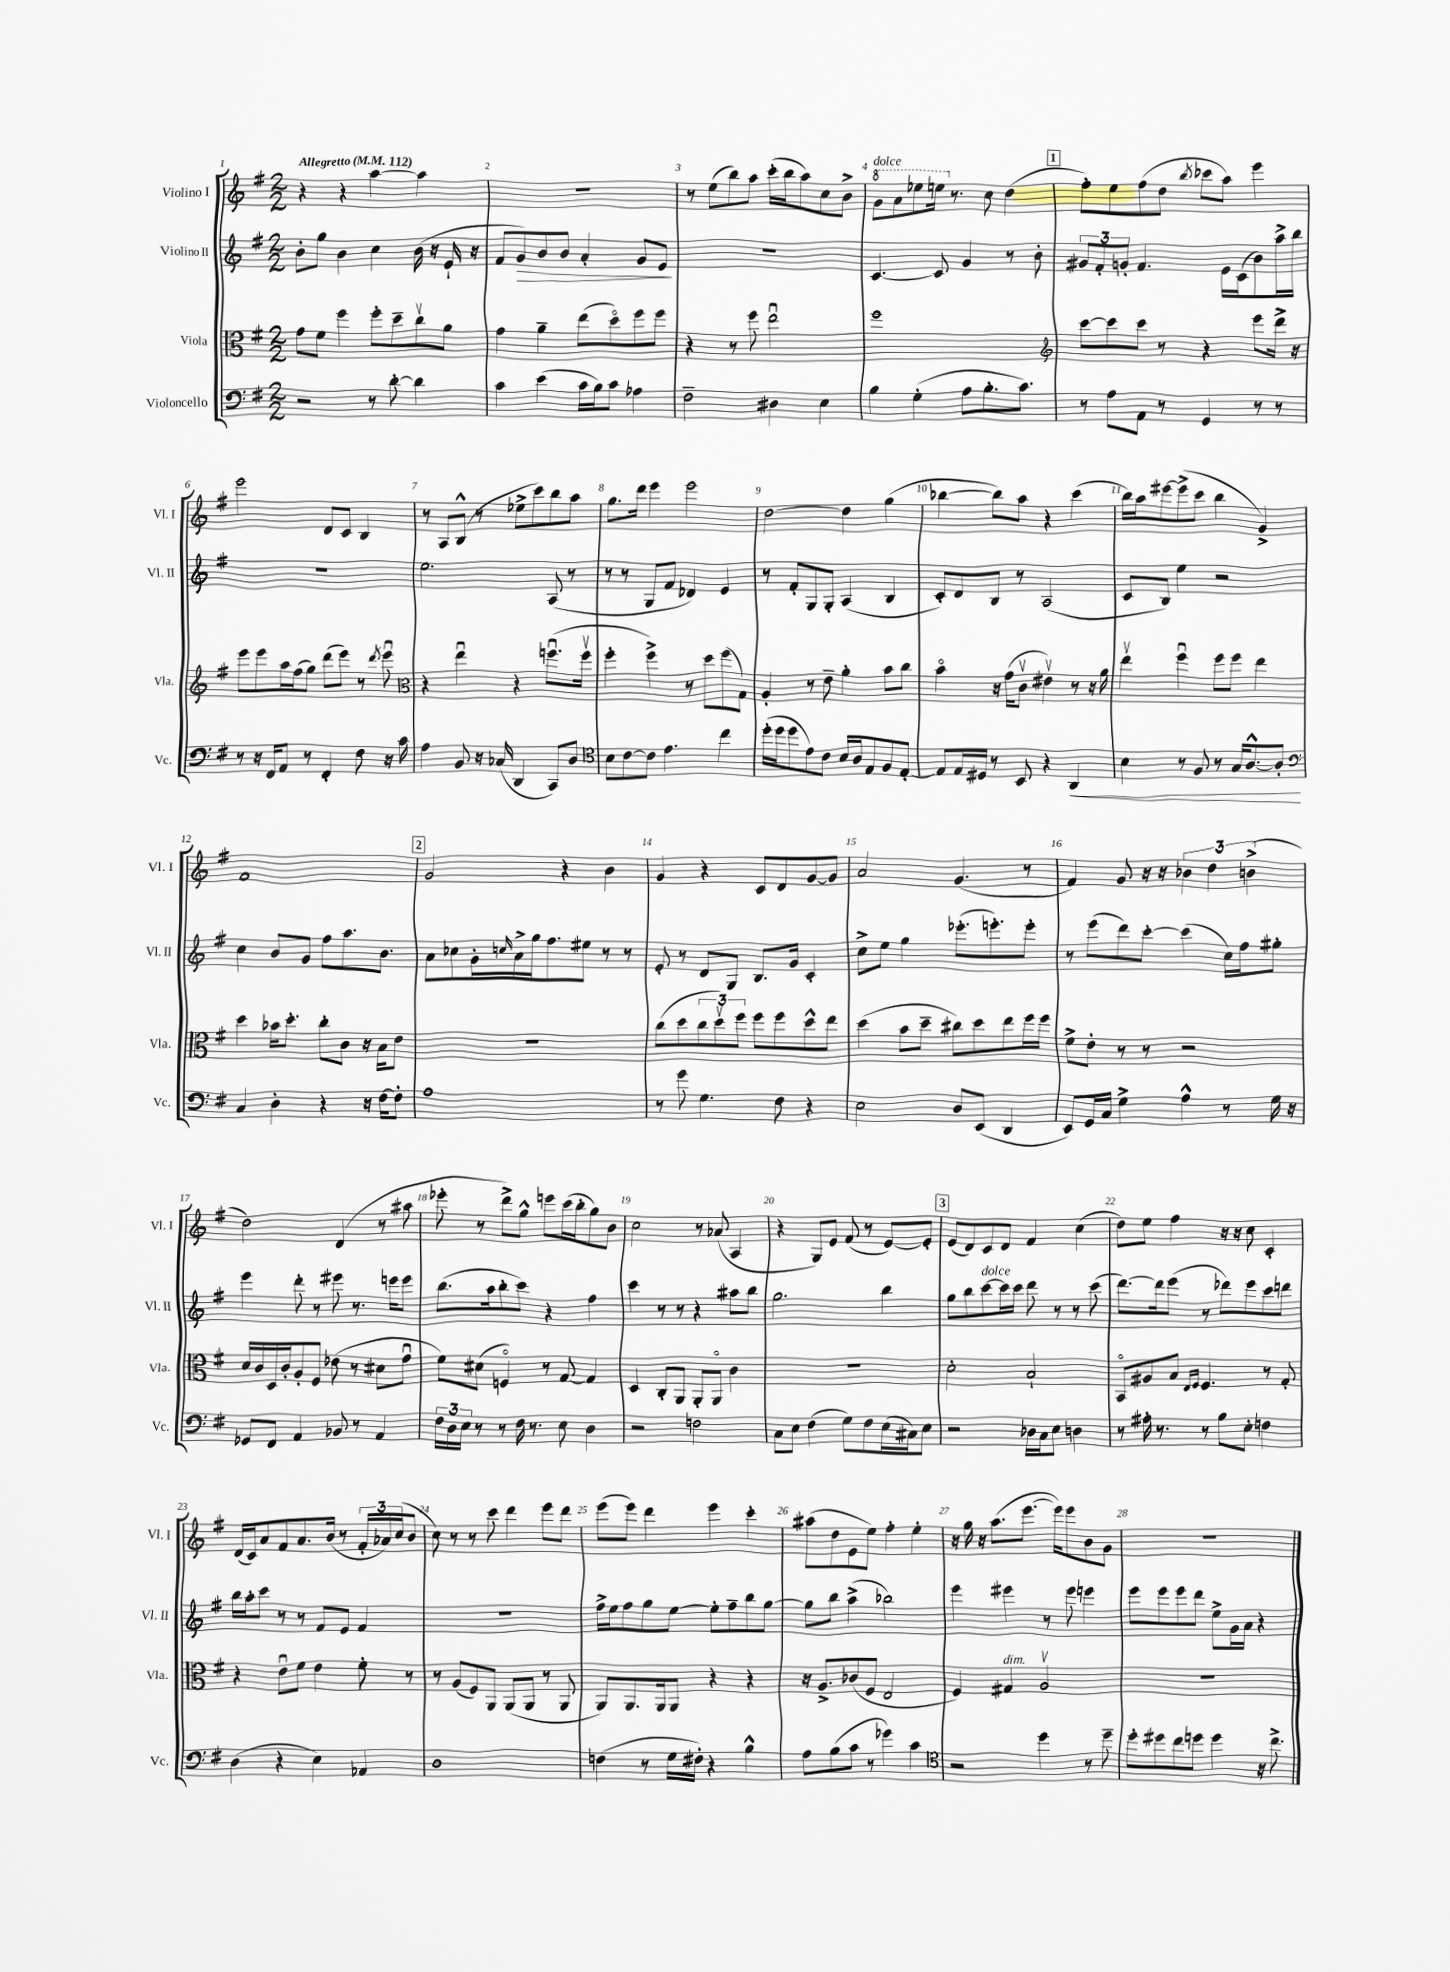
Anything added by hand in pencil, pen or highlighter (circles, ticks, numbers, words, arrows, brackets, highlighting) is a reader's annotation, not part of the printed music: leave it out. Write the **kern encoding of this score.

**kern	**kern	**kern	**kern
*staff4	*staff3	*staff2	*staff1
*clefF4	*clefC3	*clefG2	*clefG2
*k[f#]	*k[f#]	*k[f#]	*k[f#]
*M2/2	*M2/2	*M2/2	*M2/2
*MM112	*MM112	*MM112	*MM112
2r	8g	8b'	4r
.	8f#	8gg	.
.	4ff#	4b	4r
8r	8ff#'	4cc	[4aa
[8d'	8dd~	.	.
4d]	8ccv	(16b	4aa]
.	.	16r	.
.	8a	16e`	.
.	.	16r	.
=	=	=	=
4c	4g	8f#	1r
.	.	8g)	.
(4e	4a~	8b	.
.	.	8b	.
16c	(8ee	4a'	.
16B)	.	.	.
8c	8ddo)	.	.
4A-	8ff#	8g	.
.	8ff#	8e	.
=	=	=	=
2F#~	4r	1r	8r
.	.	.	(8ee
.	8r	.	8bb)
.	8ff#	.	8aa
4D#	2eeu	.	(16ccc'
.	.	.	16bb
.	.	.	8aa)
4E	.	.	8cc
.	.	.	8b^
=	=	=	=
4B	1ff#	[4.c	8gg
.	.	.	8aa
(4G'	.	.	8eee-
.	.	8c]	16eee
.	.	.	8.r
8A	.	4g	.
8.B'	.	.	8cc
.	.	8r	(4dd
8.c)	.	.	.
.	.	8b'	.
=	=	=	=
*	*clefG2	*	*
8r	[8ccc	12g#	8ff#')
.	.	12f#'	.
8A	8ccc]	.	8ee
.	.	12g'	.
8AA	8ccc	4.f#	(8ff#
8r	8r	.	8dd
.	.	.	8qbb
4GG	4r	.	8ccc-
.	.	16e	8aa)
.	.	(16c	.
8r	8eee	8b)	4eee
8r	16ddd^	16aa^	.
.	16r	16bb	.
=	=	=	=
8r	8eee	1r	2eee
16r	8eee	.	.
16FF#	.	.	.
8AA	16aa	.	.
.	(16ff#	.	.
8r	8gg)	.	.
4FF#'	(8ddd	.	8d
.	8eee)	.	8c
8F#	8r	.	4B
.	8qddd	.	.
16r	8eeeu	.	.
16c	.	.	.
=	=	=	=
*	*clefC3	*	*
4A	4r	2.ee	8r
.	.	.	8A
8BB	4eeu	.	(8B^^
16r	.	.	8r
(16C-	.	.	.
4DD	4r	.	8ee-^
.	.	.	8ccc)
8CC)	(8.ffu	(8A	8bb
8D	.	8r	8aa
.	16ffv	.	.
=	=	=	=
*clefC4	*	*	*
8B	4ff#'	8r	8.gg
[8c	.	8r	.
.	.	.	16ddd
8c]	4ff#^)	8G	4eee
4.e	.	8f#	.
.	8r	4d-)	2eee
.	8dd	.	.
4cc	(8ff#	4e	.
.	8G)	.	.
=	=	=	=
(16dd'	4A'	8r	[2dd
16dd	.	.	.
8dd	.	8f#'	.
8e)	8r	8G	.
8c	8e~	8G'	.
16B	4a'	(4A	4dd]
16A	.	.	.
8E	.	.	.
8F#	8b	4B	(4gg
[8E'	8cc	.	.
=	=	=	=
8E]	4bo	8c')	[4bb-
16E	.	8d	.
16D#	.	.	.
8r	16r	8B	8bb-])
.	(16g	.	.
8BB	8cv	8r	8aa
4r	4e#v)	(2A	4r
4AA	8r	.	(4ccc
.	16r	.	.
.	16a	.	.
=	=	=	=
4B	4eev	8c	16bb)
.	.	.	16aa
.	.	8B)	[8eee#
8r	4ff#u	4ee	(8eee#^]
8F#	.	.	8ccc
8r	8ff#	2r	4bb
16G	8ff#	.	.
[8.A^^	.	.	.
.	4ee	.	4g^)
8A']	.	.	.
=	=	=	=
*clefF4	*	*	*
4C	4dd	4cc	1f#
4D'	16b-	8b	.
.	8.dd'	.	.
.	.	8g	.
4r	8cc'	8ff#	.
.	8c	8.aa	.
16r	16r	.	.
[16F#	16B	8.b	.
8F#']	8e	.	.
=	=	=	=
1A	1r	8a	2g
.	.	8cc-	.
.	.	16g'	.
.	.	16qqcc	.
.	.	16a^	.
.	.	16gg	.
.	.	8.ff#	.
.	.	.	4r
.	.	8ee#	.
.	.	8r	4b
.	.	8r	.
=	=	=	=
8r	(8cc	8e'	4g
8g	8dd	8r	.
4.G	12cc	8d	4r
.	12ddv)	.	.
.	.	8G	.
.	12ff#	.	.
.	8ff#	8.B	8c
8F#	8ff#	.	8d
.	.	16g	.
4r	8dd^^	4c'	[8g
.	8ee	.	8g]
=	=	=	=
2E	(4dd	8cc^	2a
.	.	8ee	.
.	8b	4gg	.
.	8dd~	.	.
8D	8cc#)	(8.eee-'	(4.g
(8EE	8dd	.	.
.	.	8.eee')	.
4DD	8ee	.	.
.	16ff#	8eee'	8r
.	16ff#	.	.
=	=	=	=
8EE)	8f#^	8r	4f#)
16GG	8e'	(8eee	.
16C	.	.	.
4G^	8r	8ddd)	8g
.	8r	[8ccc'	16r
.	.	.	16r
4A^^	2r	(4ccc]	6b-
.	.	.	6dd
8r	.	16cc)	.
.	.	16ff#	.
.	.	.	(6b^
16G	.	8gg#'	.
16r	.	.	.
=	=	=	=
8GG-	16d	4eee	2dd)
.	16c	.	.
8FF#	16D	.	.
.	16c'	.	.
4AA	8A'	8ddd'	.
.	8F#	8r	.
8BB-	(8e-	8eee#	(4d
8r	8r	8.r	.
4AA	8d#	.	8r
.	.	16eee	.
.	8gu	8eee	8aa#
=	=	=	=
24F#	8f#)	(8.bb	8eee-'
24D	.	.	.
24E	.	.	.
8r	(8d#	.	8r
.	.	16aa	.
8r	4Fo)	8bb'	8ddd^)
16F#	.	8ccc)	8gg^^
8.r	.	.	.
.	8r	4r	8eee
8E	[8G	.	(16ccc
.	.	.	16bb'
4D	4G]	4ff#	8gg)
.	.	.	8b
=	=	=	=
2r	4D	4ccc	2cc
.	8C'	8r	.
.	8AA	8r	.
2F	8AA'	4r	8r
.	8AAo	.	(8a-
.	4c	8aa#	4A
.	.	8bb	.
=	=	=	=
8C	1r	2.gg	4r
8E	.	.	.
(4F#	.	.	8G)
.	.	.	8e
8G)	.	.	(8f#
8F#	.	.	8r
(16E	.	4bb	[8e)
16C#)	.	.	.
8E	.	.	8e']
=	=	=	=
2r	2d'	8gg	(8e
.	.	8bb	8d)
.	.	[8ccc	8c
.	.	16ccc]	8d
.	.	16ccc	.
16D-	2B`	8ddd	4f#
16C	.	.	.
8E	.	8r	.
4D	.	8r	(4cc
.	.	(8ccc	.
=	=	=	=
8r	8BBo	[8.ddd)	8dd)
16A#'	8A#	.	8ee
8.r	.	16ddd]	.
.	8B	(8eee	4ff#
.	16qqE	.	.
.	16qqF#	.	.
8r	4.F#	8r	.
8B	.	8ddd-)	16r
.	.	.	16r
8E'	.	8eee	8cc
4F	8r	8ccc	4c'
.	8G'	8ddd	.
=	=	=	=
(4D	4r	16bb	(16d
.	.	16aa'	16c)
.	.	8ccc	8a
4r	8eu	8r	8f#
.	8f#	8r	8.a
4E)	4e	8f#	.
.	.	.	(16b
.	.	8e	8r
4AA-	8f#'	4f#	24f#'
.	.	.	24a-)
.	.	.	(24cc
.	8r	.	8b
=	=	=	=
1D	8r	1r	8cc)
.	(8A	.	8r
.	8F#)	.	8r
.	8AA	.	8ccc
.	(8AA	.	4ddd
.	8AA	.	.
.	8r	.	8eee
.	8AA	.	8ddd
=	=	=	=
(4F	8AA)	16ff#^	(8eee
.	.	16ee	.
.	8.AA	8ff#	8eee)
8r	.	8gg	4ddd
.	16AA	.	.
16G	8AA	[8ee	.
16F#')	.	.	.
4r	4r	8ee']	4eee
.	.	8ff#~	.
4B^^	4r	8bb	4ccc'
.	.	[8gg	.
=	=	=	=
8A	16r	8gg]	(8aa#
.	8.A^	.	.
(8B	.	8bb	8dd
8c	(8c-	(4aa^	8e
8r	8F#	.	8ee)
4g-)	2E	2bb-)	4ff#'
4c	.	.	4ee'
=	=	=	=
*clefC4	*	*	*
2r	4F#)	4eee	16r
.	.	.	16gg
.	.	.	16r
.	.	.	(8.aa
.	4G#	4eee#	.
.	.	.	[8.eee
4dd	2Av	8r	.
.	.	.	16eee])
.	.	8eee#	8eee
8r	.	4eee	8b
8dd~	.	.	8g
=	=	=	=
8dd'	1r	8eee	1r
8dd#	.	8eee	.
8cc	.	8eee	.
8dd	.	8ddd	.
4dd	.	8ee^	.
.	.	16g	.
.	.	16a	.
16r	.	4r	.
8.cc^	.	.	.
==	==	==	==
*-	*-	*-	*-
